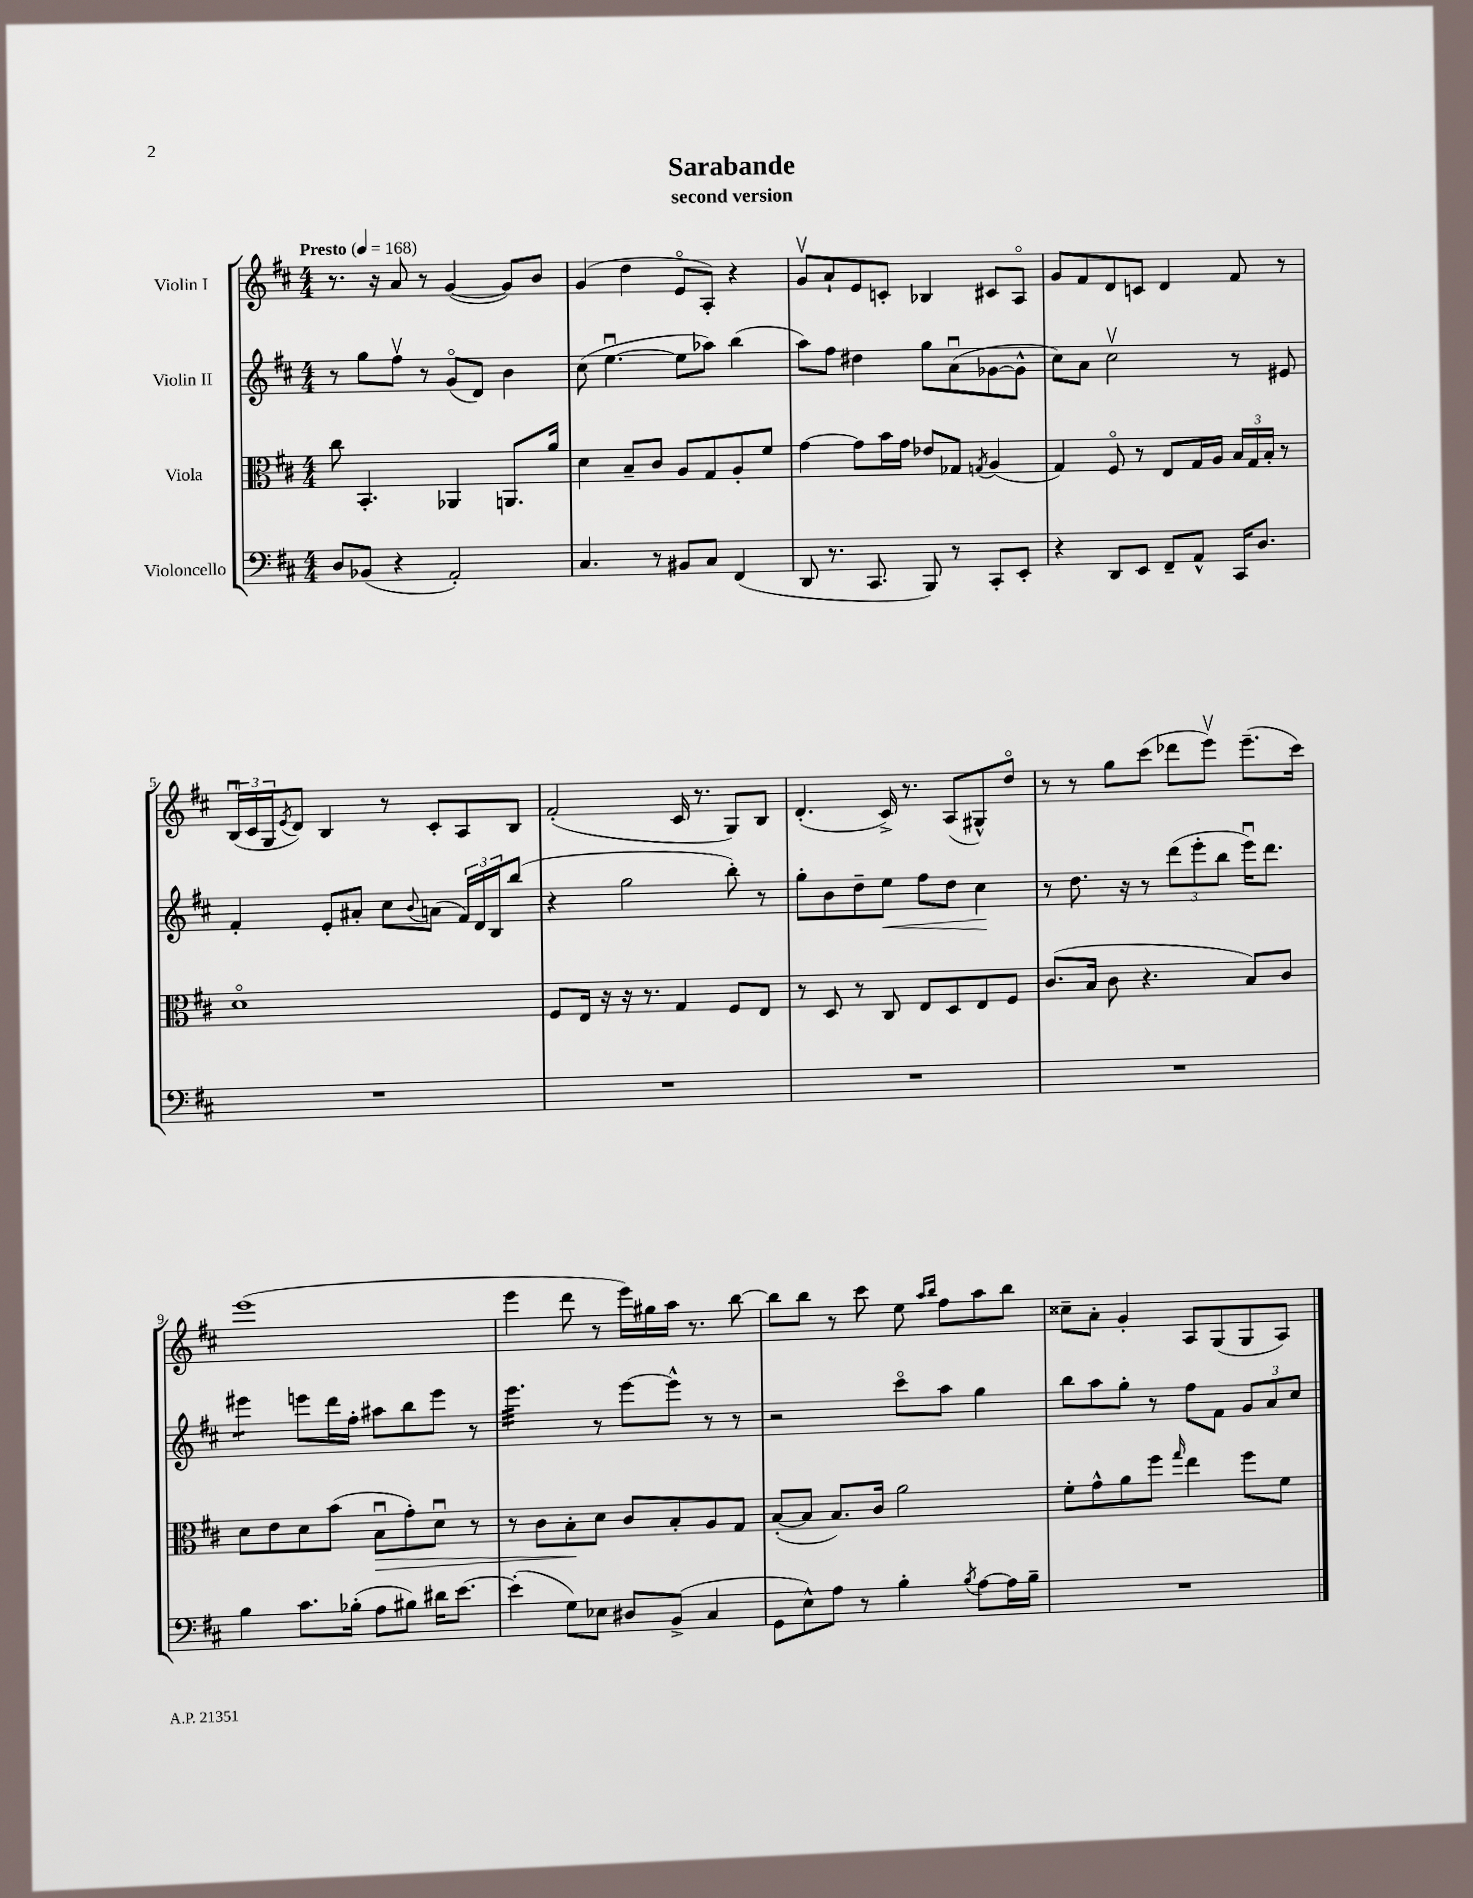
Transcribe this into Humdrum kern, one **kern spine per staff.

**kern	**kern	**kern	**kern
*staff4	*staff3	*staff2	*staff1
*clefF4	*clefC3	*clefG2	*clefG2
*k[f#c#]	*k[f#c#]	*k[f#c#]	*k[f#c#]
*M4/4	*M4/4	*M4/4	*M4/4
*MM168	*MM168	*MM168	*MM168
8D/L	8cc#\	8r	8.r
(8BB-/J	4.BB'/	8gg\L	.
.	.	.	16r
4r	.	8ff#v\J	8a/
.	.	8r	8r
2AA'/)	4AA-/	(8go/L	([4g/
.	.	8d/J)	.
.	8.AA/L	4b\	8g/]L)
.	.	.	8b/J
.	16a/Jk	.	.
=	=	=	=
4.C#/	4d\	(8cc#\	(4g/
.	.	[4.eeu\	.
.	8B~/L	.	4dd\
8r	8c#/J	.	.
8BB#/L	8A/L	8ee\]L	8eo/L
8C#/J	8G/	8aa-\J)	8A'/J)
(4FF#/	8A'/	(4bb\	4r
.	8f#/J	.	.
=	=	=	=
8DD/	[4g\	8aa\L)	8gv/L
8.r	.	8ff#\J	8a`/
.	8g\]L	4dd#\	8e/
8.CC#/	.	.	.
.	16b\L	.	8c'/J
.	16g\JJ	.	.
8BBB/)	8e-/L	8gg\L	4B-/
8r	8G-/J	(8au\	.
.	8qG/	.	.
8CC#'/L	(4A/	[8g-\	8c#/L
8EE'/J	.	8g-^^\]J	8Ao/J
=	=	=	=
4r	4G/)	8cc#\L)	8g/L
.	.	8a\J	8f#/
8DD/L	8F#o/	2cc#v\	8d/
8EE/J	8r	.	8c/J
8FF#~/L	8E/L	.	4d/
8AA^^/J	16G/L	.	.
.	16A/JJ	.	.
16CC#/LK	24B/LL	8r	8f#/
.	24G/	.	.
8.D/J	.	.	.
.	24B'/JJ	.	.
.	8r	8e#/	8r
=	=	=	=
1r	1do	4f#'/	(24Bu/LL
.	.	.	24c#/
.	.	.	24G/J
.	.	.	8qe/
.	.	.	8d/J)
.	.	8e'/L	4B/
.	.	8a#'/J	.
.	.	8cc#\L	8r
.	.	8qqb/	.
.	.	(8a\J	8c#'/L
.	.	24f#/LL)	8A/
.	.	24d/	.
.	.	24B/J	.
.	.	(8bb/J	8B/J
=	=	=	=
1r	8F#/L	4r	(2f#'/
.	16E/Jk	.	.
.	16r	.	.
.	16r	2gg\	.
.	8.r	.	.
.	4G/	.	16c#/
.	.	.	8.r
.	8F#/L	8bb'\)	8G/L)
.	8E/J	8r	8B/J
=	=	=	=
1r	8r	8gg'\L	(4.d'/
.	8D/	8b\	.
.	8r	8dd~\	.
.	8C#/	8ee\J	16c#^/)
.	.	.	8.r
.	8E/L	8ff#\L	.
.	8D/	8dd\J	(8A/L
.	8E/	4cc#\	8G#^^/)
.	8F#/J	.	8ddo/J
=	=	=	=
1r	(8.c#/L	8r	8r
.	.	8.dd\	8r
.	16B/Jk	.	.
.	8c#\	.	8gg\L
.	.	16r	.
.	4.r	8r	(8ccc#\J
.	.	(12ddd\L	8ddd-\L
.	.	12eee'\	.
.	.	.	8eeev\J)
.	.	12bb\J	.
.	8B/L)	16eeeu\LK)	(8.eee~\L
.	.	8.ddd\J	.
.	8c#/J	.	.
.	.	.	16ccc#\Jk)
=	=	=	=
4B\	8d\L	4eee#\	(1eee
.	8e\	.	.
8.c#\L	8d\	8eee\L	.
.	(8b\J	16ddd\L	.
(16B-'\Jk	.	16ff#'\JJ	.
8A\L	8Bu\L	8aa#\L	.
8B#\J)	8g'\)	8bb\	.
16d#\LK	8du\J	8eee\J	.
[8.e\J	.	.	.
.	8r	8r	.
=	=	=	=
(4e'\]	8r	4.eee\	4eee\
.	8c#\L	.	.
8G\L)	8B'\	.	8ddd\
8E-\J	8d\J	8r	8r
8D#/L	8c#/L	[8eee\L	16eee\LL)
.	.	.	16gg#\
(8BB^/J	8B'/	8eee^^\]J	16aa\JJ
.	.	.	8.r
4C#/	8A/	8r	.
.	8G/J	8r	[8bb\
=	=	=	=
8GG\L	([8B'/L	2r	8bb\]L
8E^^\)	8B/]J	.	8bb\J
8A\J	8.B/L)	.	8r
8r	.	.	8ccc#\
.	16c#/Jk	.	.
4B'\	2a\	8ccc#o\L	8ee\
.	.	.	16qqaa/LL
.	.	.	16qqbb/JJ
.	.	8aa\J	8ff#\L
8qB/	.	.	.
[8A\L	.	4gg\	8aa\
16A\]L	.	.	8bb\J
16B~\JJ	.	.	.
=	=	=	=
1r	8f#'\L	8bb\L	8cc##~\L
.	8g^^\	8aa\	8a'\J
.	8a\	8gg'\J	4g'/
.	8ff#\J	8r	.
.	16qqgg/	.	.
.	4ee\	8ff#\L	8A/L
.	.	8f#\J	(8G/
.	8ff#\L	12g/L	8G/
.	.	12a/	.
.	8f#\J	.	8A/J)
.	.	12cc#/J	.
==	==	==	==
*-	*-	*-	*-
